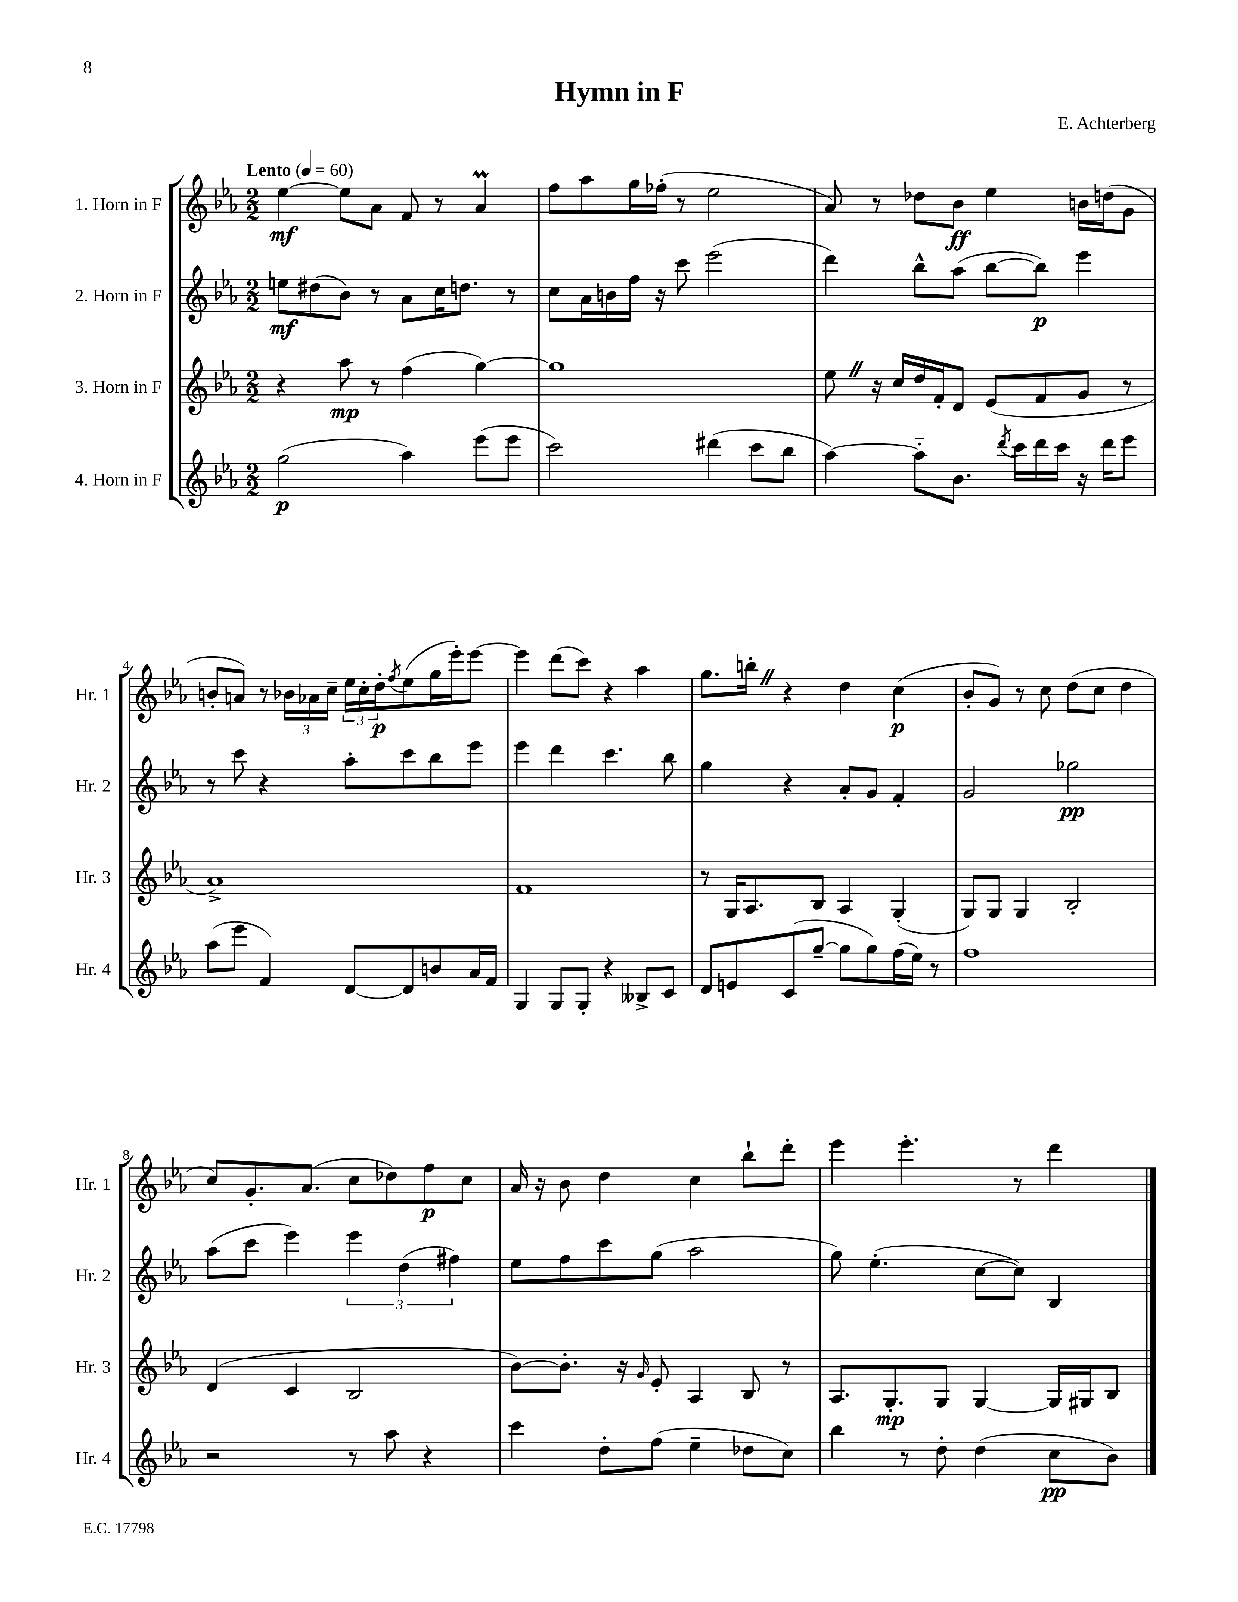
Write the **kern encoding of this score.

**kern	**kern	**kern	**kern
*staff4	*staff3	*staff2	*staff1
*clefG2	*clefG2	*clefG2	*clefG2
*k[b-e-a-]	*k[b-e-a-]	*k[b-e-a-]	*k[b-e-a-]
*M2/2	*M2/2	*M2/2	*M2/2
*MM60	*MM60	*MM60	*MM60
(2gg\	4r	8ee\L	[4ee-\
.	.	(8dd#\	.
.	8aa-\	8b-\J)	8ee-\]L
.	8r	8r	8a-\J
4aa-\)	(4ff\	8a-\L	8f/
.	.	16cc\K	8r
.	.	8.dd\J	.
(8eee-\L	[4gg\)	.	4a-/
8eee-\J	.	8r	.
=	=	=	=
2ccc\)	1gg]	8cc\L	8ff\L
.	.	16a-\L	8aa-\
.	.	16b\	.
.	.	16ff\JJ	16gg\L
.	.	16r	(16ff-'\JJ
.	.	8ccc\	8r
(4ddd#\	.	(2eee-\	2ee-\
8ccc\L	.	.	.
8bb-\J	.	.	.
=	=	=	=
[4aa-\)	8ee-\	4ddd\)	8a-/)
.	16r	.	8r
.	16cc/LL	.	.
8aa-'~\]L	16dd/	8bb-^^\L	8dd-\L
.	16f'/J	.	.
8.b-\J	8d/J	(8aa-\J	8b-\J
.	(8e-/L	[8bb-\L	4ee-\
8qddd/	.	.	.
16ccc\LL	.	.	.
16ddd\	8f/	8bb-\]J)	.
16ccc\JJ	.	.	.
16r	8g/J	4eee-\	16b\LL
16ddd\LK	.	.	(16dd\J
8eee-\J	8r	.	8g\J
=	=	=	=
(8aa-\L	1a-^)	8r	8b'/L
8eee-\J	.	8ccc\	8a/J)
4f/)	.	4r	8r
.	.	.	24b-\LL
.	.	.	24a-\
.	.	.	24cc~\JJ
[8d/L	.	8aa-'\L	24ee-\LL
.	.	.	24cc'\
.	.	.	24dd'\J
.	.	.	8qff/
8d/]	.	8ccc\	(8ee-\
8b/	.	8bb-\	16gg\L
.	.	.	16eee-'\J)
16a-/L	.	8eee-\J	[8eee-\J
16f/JJ	.	.	.
=	=	=	=
4G/	1f	4eee-\	4eee-\]
8G/L	.	4ddd\	(8ddd\L
8G'/J	.	.	8ccc\J)
4r	.	4.ccc\	4r
8B--^/L	.	.	4aa-\
8c/J	.	8bb-\	.
=	=	=	=
8d/L	8r	4gg\	8.gg\L
8e/	16G/LK	.	.
.	8.A-/	.	16bb'\Jk
(8c/	.	4r	4r
[8gg~/J	8B-/J	.	.
8gg\]L	4A-/	8a-'/L	4dd\
8gg\)	.	8g/J	.
(16ff\L	(4G'/	4f'/	(4cc\
16ee-\JJ)	.	.	.
8r	.	.	.
=	=	=	=
1ff	8G/L)	2g/	8b-'/L
.	8G/J	.	8g/J)
.	4G/	.	8r
.	.	.	8cc\
.	2B-'/	2gg-\	(8dd\L
.	.	.	8cc\J
.	.	.	4dd\
=	=	=	=
2r	(4d/	(8aa-\L	8cc/L)
.	.	8ccc\J	8.g'/
.	4c/	4eee-\)	.
.	.	.	(8.a-/J
8r	2B-/	6eee-\	8cc\L
8aa-\	.	.	8dd-\)
.	.	(6dd\	.
4r	.	.	8ff\
.	.	6ff#\)	.
.	.	.	8cc\J
=	=	=	=
4ccc\	[8b-\L)	8ee-\L	16a-/
.	.	.	16r
.	8.b-'\]J	8ff\	8b-\
8dd'\L	.	8ccc\	4dd\
.	16r	.	.
.	16qqg/	.	.
(8ff\J	8e-'/	(8gg\J	.
4ee-~\	4A-/	2aa-\	4cc\
8dd-\L	8B-/	.	8bb-`\L
8cc\J)	8r	.	8ddd'\J
=	=	=	=
4bb-\	8.A-/L	8gg\)	4eee-\
.	.	(4.ee-'\	.
.	8.G'/	.	.
8r	.	.	4.eee-'\
8dd'\	8G/J	.	.
(4dd\	[4G/	[8cc\L	.
.	.	8cc\]J)	8r
8cc\L	16G/]LL	4B-/	4ddd\
.	16G#/J	.	.
8b-\J)	8B-/J	.	.
==	==	==	==
*-	*-	*-	*-
